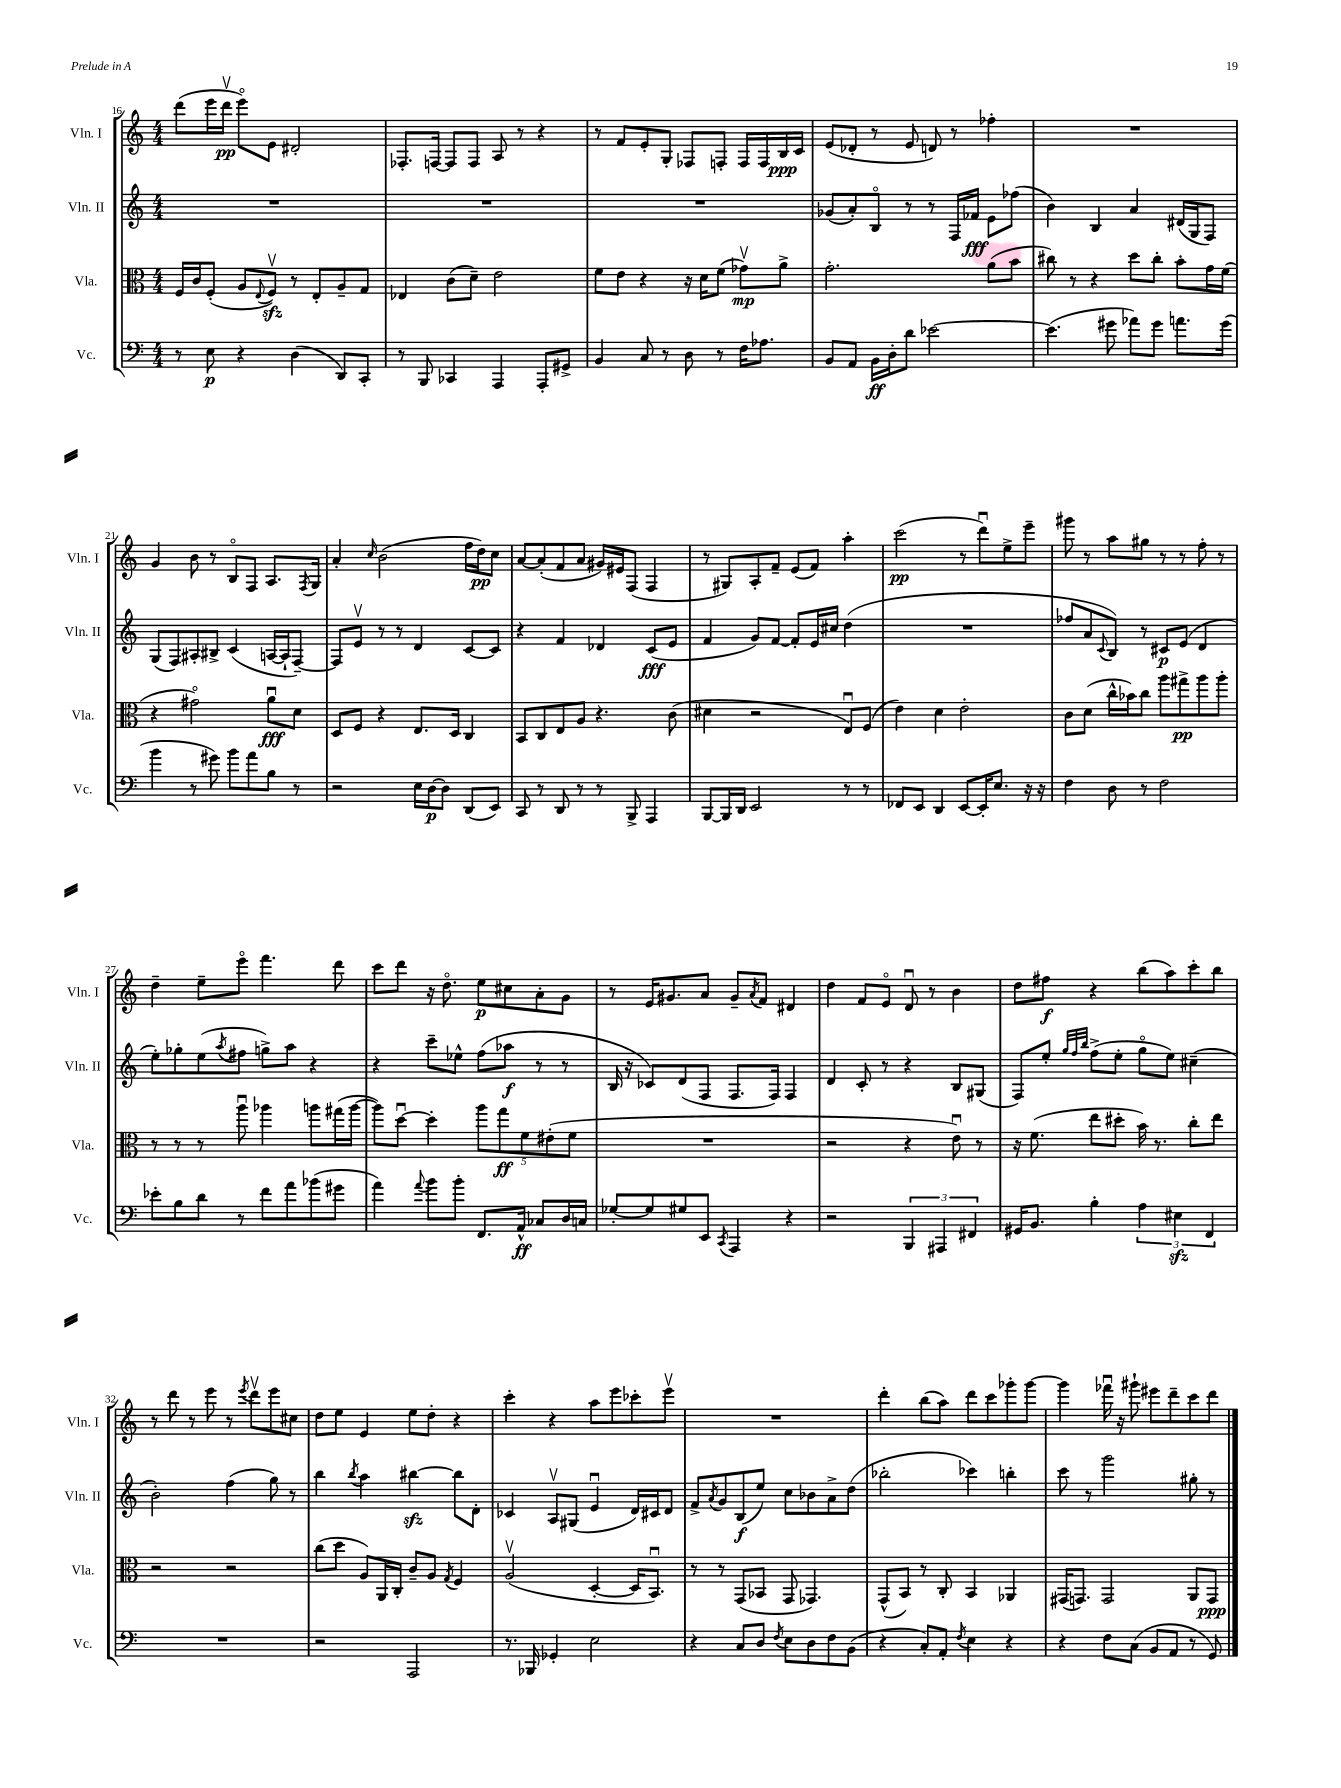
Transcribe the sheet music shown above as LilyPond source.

<<
\new StaffGroup <<
\new Staff = "s0" \with { instrumentName = "Vln. I" shortInstrumentName = "Vln. I" } {
    \clef treble \key c \major \numericTimeSignature \time 4/4
    d'''8( e'''16 d'''16\upbow\pp e'''8\flageolet) e'8 dis'2-. |
    fes8.-. f16~ f8 f8 a8 r8 r4 |
    r8 f'8 e'8-. g8-. fes8 f8-. f16 f16 b16\ppp c'16 |
    e'8( des'8-. r8 e'8 d'8) r8 fes''4-. |
    R1 |
    g'4 b'8 r8 b8\flageolet f8 a8. \acciaccatura { f8 } g16 |
    a'4-. \grace { c''16 } b'2( f''16 d''16\pp) c''8 |
    a'8~ a'8-.( f'8 a'8 gis'16) eis'16 f8( f4 |
    r8 gis8) a8-. f'8-- e'8( f'8) a''4-. |
    c'''2\pp( r8 d'''8\downbow) e''8-> e'''8-- |
    gis'''8 r8 a''8 gis''8 r8 r8 f''8-. r8 |
    d''4-- e''8-- e'''8\flageolet f'''4. d'''8 |
    c'''8 d'''8 r16 d''8.\flageolet e''8\p cis''8 a'8-. g'8 |
    r8 e'16 gis'8. a'8 gis'8-- \acciaccatura { a'8 } f'8 dis'4 |
    d''4 f'8 e'8\flageolet d'8\downbow r8 b'4 |
    d''8 fis''8\f r4 b''8( a''8) c'''8-. b''8 |
    r8 d'''8 r8 e'''8 r8 \acciaccatura { e'''8 } d'''8\upbow e'''8 cis''8 |
    d''8 e''8 e'4 e''8 d''8-. r4 |
    c'''4-. r4 a''8 e'''8 ces'''8-. e'''8\upbow |
    R1 |
    d'''4-. b''8( a''8) d'''8 c'''8 ges'''8-. ges'''8~ |
    ges'''4 fes'''16\downbow r16 gis'''8-! eis'''8 d'''8-- c'''8 d'''8 \bar "|." |
}
\new Staff = "s1" \with { instrumentName = "Vln. II" shortInstrumentName = "Vln. II" } {
    \clef treble \key c \major \numericTimeSignature \time 4/4
    R1 |
    R1 |
    R1 |
    ges'8( a'8-.) b8\flageolet r8 r8 f16 fes'16\fff e'8 fes''8( |
    b'4) b4 a'4 dis'16( g16 f8) |
    g8( f8) ais8-. bis8-> c'4( a16~ a16-! f8~--) |
    f8 e'8\upbow r8 r8 d'4 c'8~ c'8 |
    r4 f'4 des'4 c'8\fff( e'8 |
    f'4 g'8) f'8~ f'8-. e'16 cis''16 d''4( |
    R1 |
    fes''8 a'8 \appoggiatura { c'8 } b8) r8 cis'8\p e'8( d'4 |
    e''8-.) ges''8-. e''8( \acciaccatura { a''8 } fis''8 g''8->) a''8 r4 |
    r4 c'''8-- ees''8-^ f''8( aes''8\f r8 r8 |
    b16 r16 ces'8) d'8( f8 f8. f16) f4 |
    d'4 c'8-. r8 r4 b8 gis8( |
    f8) e''8-. \grace { g''32 f''32 b''32 } f''8->( e''8-. g''8\flageolet e''8) cis''4--( |
    b'2-.) f''4( g''8) r8 |
    b''4 \acciaccatura { b''8 } a''4 bis''4~\sfz bis''8 d'8-. |
    ces'4 a8\upbow gis8( e'4\downbow d'16) cis'16 d'8 |
    f'8-> \acciaccatura { a'8 } g'8 b8\f( e''8) c''8 bes'8 a'8-> d''8( |
    bes''2-. ces'''4) b''4-. |
    c'''8 r8 g'''2 gis''8-. r8 \bar "|." |
}
\new Staff = "s2" \with { instrumentName = "Vla." shortInstrumentName = "Vla." } {
    \clef alto \key c \major \numericTimeSignature \time 4/4
    f16 c'16 f8-.( a8 \appoggiatura { e8 } f8\upbow\sfz) r8 e8-. a8-- g8 |
    ees4 c'8( d'8--) e'2 |
    f'8 e'8 r4 r16 d'16 f'8( ges'8\upbow\mp) a'8-> |
    g'2.-. a'8( b'8 |
    cis''8) r8 r4 d''8 cis''8-. b'8-. g'16 f'16( |
    r4 gis'2\flageolet) a'8\downbow\fff d'8 |
    d8 f8 r4 e8. d16 c4 |
    b,8 c8 e8 a8 r4. c'8( |
    dis'4 r2 e8\downbow) f8( |
    e'4) d'4 e'2-. |
    c'8 d'8( c''16-^ bes'16) c''8 a''8 gis''8->\pp a''8 a''8-. |
    r8 r8 r8 a''8\downbow aes''4 a''8 gis''16( a''16~ |
    a''8) d''8~\downbow d''4-. \tuplet 5/4 { a''8 g''8\ff f'8 eis'8-.( f'8 } |
    R1 |
    r2 r4 e'8\downbow) r8 |
    r16 f'8.( e''8 dis''8-. b'16) r8. c''8-. e''8 |
    r2 r2 |
    c''8( d''8 a8) a,16 c16-. c'8-- a8 \acciaccatura { g8 } f4 |
    a2\upbow( d4~-. d16 b,8.\downbow) |
    r8 r8 g,8( bes,8 g,8 ges,4.) |
    g,8-^( b,8) r8 c8-. b,4 aes,4 |
    gis,16( g,8.) g,2 a,8 g,8\ppp \bar "|." |
}
\new Staff = "s3" \with { instrumentName = "Vc." shortInstrumentName = "Vc." } {
    \clef bass \key c \major \numericTimeSignature \time 4/4
    r8 e8\p r4 d4( d,8) c,8-. |
    r8 b,,8 ces,4 a,,4 a,,8-. gis,8-> |
    b,4 c8 r8 d8 r8 f16 aes8. |
    b,8 a,8 b,16\ff d16-. d'8 ees'2~ |
    ees'4.( gis'8 aes'8) gis'8 a'8. gis'16( |
    b'4 r8 gis'8) b'8 a'8 b8 r8 |
    r2 e16 d16~\p d8 d,8( e,8) |
    c,8 r8 d,8 r8 r8 b,,8-> a,,4 |
    b,,8~ b,,16 d,16 e,2 r8 r8 |
    fes,8 e,8 d,4 e,8~ e,16-. e8. r16 r16 |
    f4 d8 r8 f2 |
    ees'8-. b8 d'8 r8 f'8 a'8 bes'8( gis'8 |
    a'4) \appoggiatura { a'8 } b'8 b'8-. f,8. a,16-^\ff ces8 d16 c16 |
    ges8~-. ges8 gis8 e,8 \acciaccatura { c,8 } a,,4 r4 |
    r2 \tuplet 3/2 { b,,4 ais,,4 fis,4 } |
    gis,16 b,8. b4-. \tuplet 3/2 { a4 eis4\sfz f,4 } |
    R1 |
    r2 a,,2 |
    r8. bes,,16 ges,4-. e2 |
    r4 c8 d8 \acciaccatura { f8 } e8 d8 f8 b,8( |
    r4 c8-.) a,8-. \acciaccatura { f8 } e4 r4 |
    r4 f8 c8( b,8 a,8 r8 g,8) \bar "|." |
}
>>
>>
\layout { \context { \Score currentBarNumber = #16 } }
